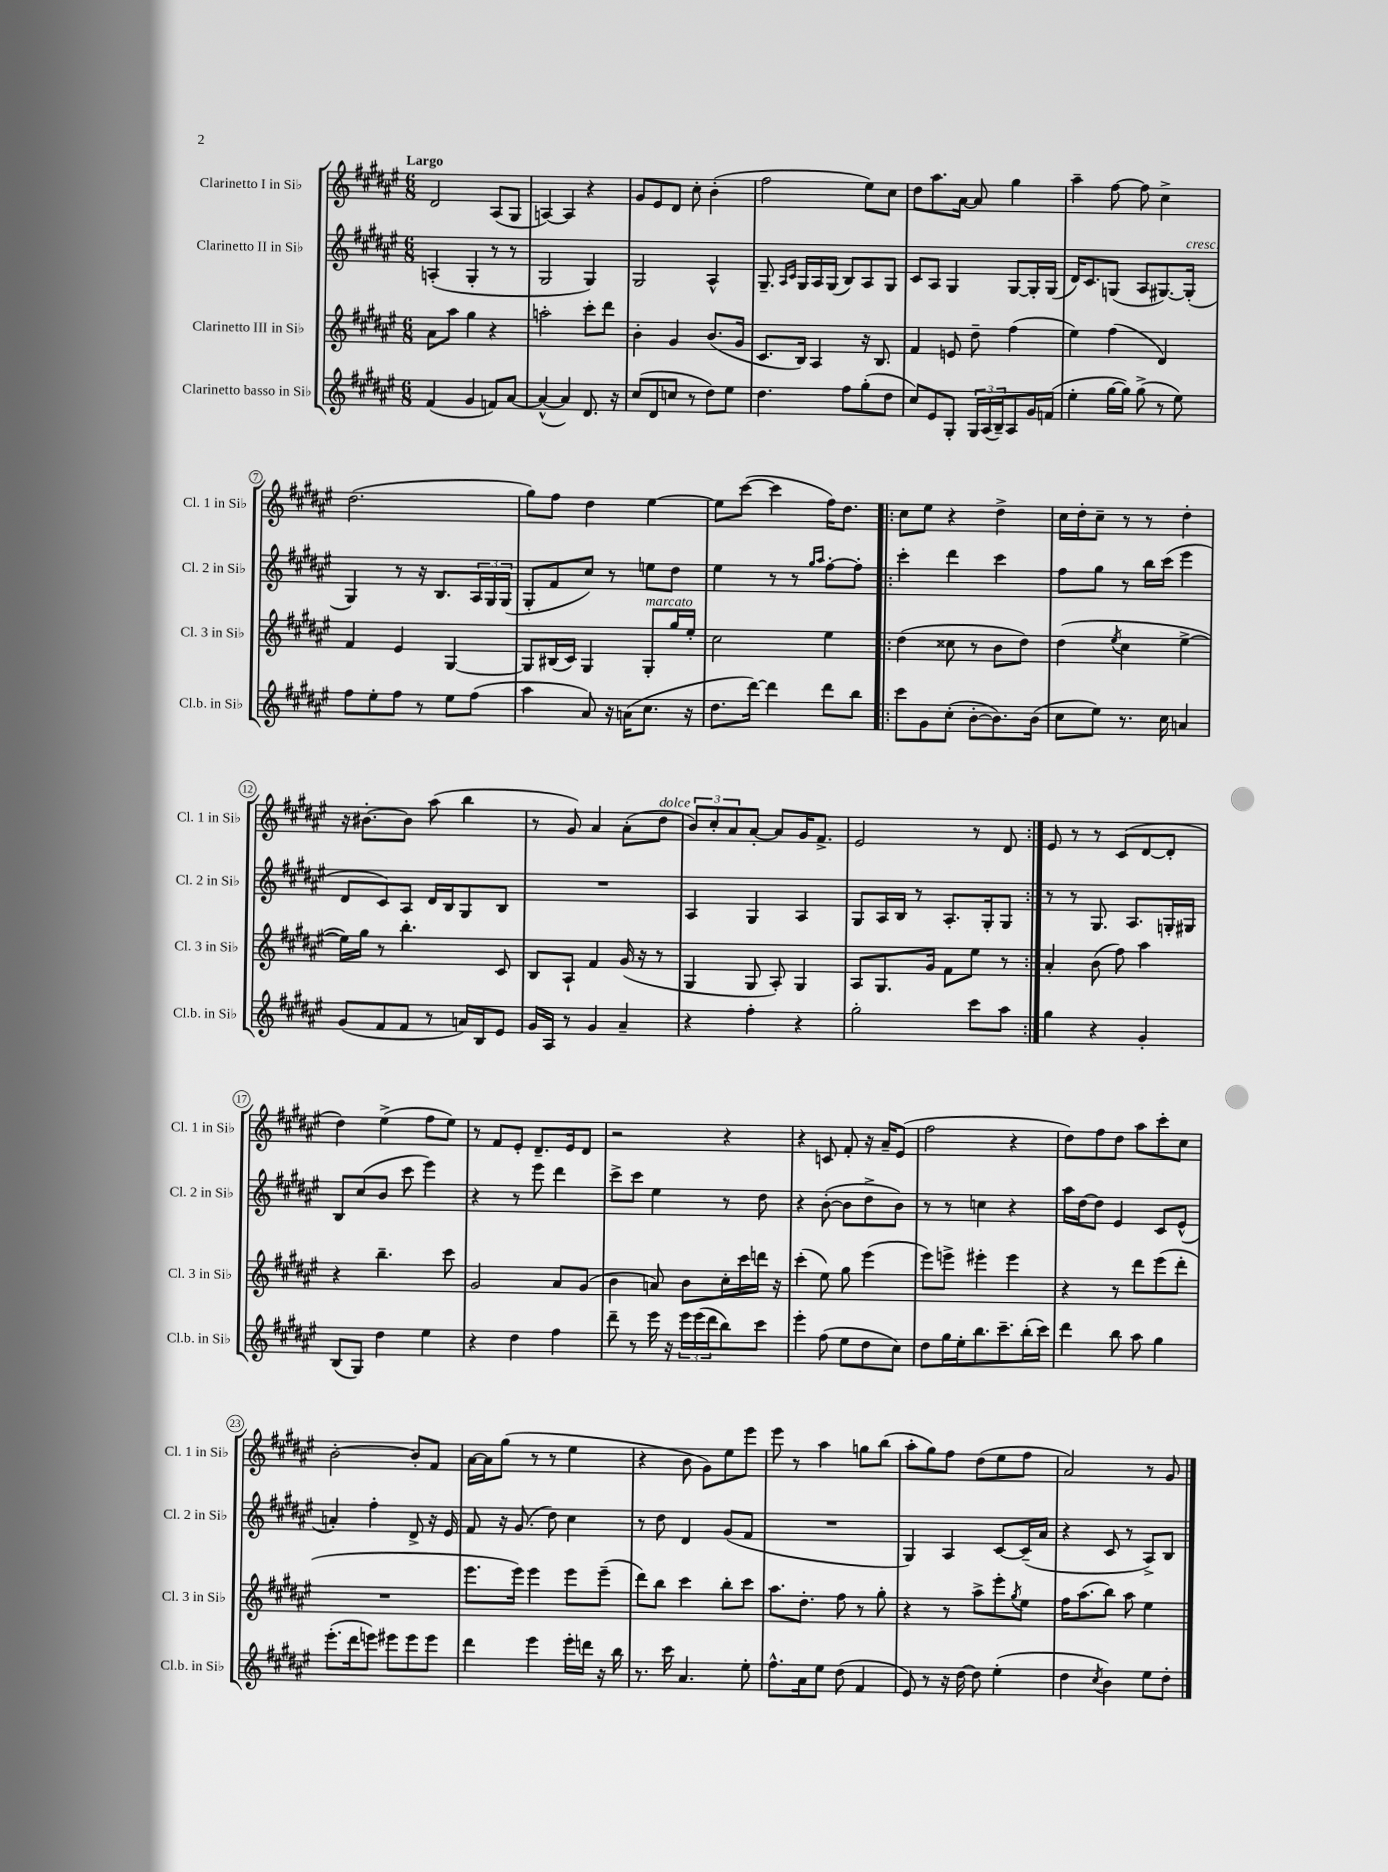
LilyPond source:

<<
\new StaffGroup <<
\new Staff = "s0" \with { instrumentName = "Clarinetto I in Sib" shortInstrumentName = "Cl. 1 in Sib" } {
    \clef treble \key fis \major \numericTimeSignature \time 6/8 \tempo "Largo"
    dis'2 ais8( gis8 |
    a4~) a4 r4 |
    gis'8 eis'8 dis'8 cis''8-. b'4-.( |
    fis''2 eis''8) cis''8 |
    dis''8 ais''8. ais'16~ ais'8 gis''4 |
    ais''4-- fis''8~ fis''8 cis''4-> |
    dis''2.( |
    gis''8) fis''8 dis''4 eis''4~ |
    eis''8 cis'''8~( cis'''4 fis''16) dis''8. |
    \repeat volta 2 { cis''8 eis''8 r4 dis''4-> |
    cis''16 dis''16-. cis''8-- r8 r8 dis''4-. |
    r16 bis'8.~-. bis'8 ais''8( b''4 |
    r8 gis'8) ais'4 ais'8-.( dis''8^\markup { \italic "dolce" } |
    \tuplet 3/2 { b'8) cis''8-. ais'8 } ais'8~-. ais'8 gis'16 fis'8.-> |
    eis'2 r8 dis'8 | }
    eis'8 r8 r8 cis'8( dis'8~ dis'8-. |
    dis''4) eis''4->( fis''8 eis''8) |
    r8 fis'8 eis'8-. dis'8.-- eis'16 dis'8 |
    r2 r4 |
    r4 c'8 fis'8-. r16 ais'16-- eis'8( |
    fis''2 r4 |
    dis''8) fis''8 dis''8 ais''8 cis'''8-. cis''8 |
    b'2~-. b'8-. fis'8 |
    ais'16~ ais'16 gis''8( r8 r8 eis''4 |
    r4 b'8 gis'8) eis''8 eis'''8 |
    eis'''8 r8 ais''4 g''8 b''8( |
    ais''8-. gis''8) fis''8 dis''8( eis''8 fis''8 |
    ais'2) r8 gis'8 \bar "|." |
}
\new Staff = "s1" \with { instrumentName = "Clarinetto II in Sib" shortInstrumentName = "Cl. 2 in Sib" } {
    \clef treble \key fis \major \numericTimeSignature \time 6/8
    a4-.( gis4-. r8 r8 |
    gis2 gis4) |
    gis2 ais4-^ |
    gis8.-- \grace { ais16 cis'16 } gis16 ais16 gis16( b8) ais8 gis8 |
    cis'8 ais8 gis4 gis8~ gis16-. gis16( |
    dis'16) cis'8. g8( ais8 gis8.~) gis16-.^\markup { \italic "cresc." }( |
    gis4) r8 r16 b8. \tuplet 3/2 { ais16 gis16 gis16( } |
    gis8-. fis'8 cis''8) r8 e''8 dis''8 |
    eis''4 r8 r8 \grace { gis''16 ais''16 } fis''8~-. fis''8-. |
    \repeat volta 2 { cis'''4-. dis'''4 cis'''4 |
    fis''8 gis''8 r8 b''16 cis'''16( eis'''4 |
    dis'8 cis'8) ais8 dis'16 b16 gis8 b8 |
    R2. |
    ais4 gis4 ais4 |
    gis8 ais16 b16 r8 ais8.-. gis16-. gis8 | }
    r8 r8 gis8. ais8. g16-. gis16 |
    b8 cis''8( b'8 cis'''8 eis'''4) |
    r4 r8 eis'''8 dis'''4 |
    cis'''8-> cis'''8 eis''4 r8 dis''8 |
    r4 b'8~-.( b'8 dis''8-> b'8) |
    r8 r8 c''4 r4 |
    ais''16 dis''16~ dis''8 eis'4 cis'8 eis'8-^( |
    a'4-.) fis''4-. dis'8-> r16 eis'16 |
    fis'8 r16 gis'8.( dis''8) cis''4 |
    r8 dis''8 dis'4 gis'8( fis'8 |
    R2. |
    gis4) ais4 cis'8~ cis'16--( ais'16 |
    r4 cis'8 r8 ais8->) b8 \bar "|." |
}
\new Staff = "s2" \with { instrumentName = "Clarinetto III in Sib" shortInstrumentName = "Cl. 3 in Sib" } {
    \clef treble \key fis \major \numericTimeSignature \time 6/8
    ais'8 ais''8 gis''4 r4 |
    a''2-. cis'''8-. dis'''8 |
    b'4-. gis'4 b'8.( gis'16 |
    cis'8. b16) ais4 r16 b8. |
    fis'4 e'8 dis''8-- fis''4( |
    eis''4) fis''4( dis'4) |
    fis'4 eis'4 gis4~ |
    gis8 bis16( cis'16) gis4 gis8-.^\markup { \italic "marcato" } gis''16 eis''16-. |
    cis''2 eis''4 |
    \repeat volta 2 { dis''4( cisis''8 r8 b'8 dis''8) |
    dis''4( \acciaccatura { eis''8 } cis''4 eis''4~-> |
    eis''16) gis''16 r8 b''4.-. cis'8 |
    b8 ais8-! fis'4 gis'16( r16 r8 |
    gis4 gis8 ais8-.) gis4 |
    ais8 gis8. gis'16 fis'8 eis''8 r8 | }
    ais'4-. b'8( fis''8) ais''4 |
    r4 b''4.-- cis'''8 |
    gis'2 ais'8 gis'8( |
    b'4 a'8) b'8 cis''16-. cis'''16 d'''16 r16 |
    cis'''4-.( eis''8) gis''8 eis'''4( |
    eis'''8) e'''8-> eis'''4-. eis'''4 |
    r4 r8 dis'''8 eis'''8( dis'''8-. |
    R2. |
    eis'''8. eis'''16) eis'''4 eis'''8 eis'''8--( |
    dis'''8) b''8 cis'''4 b''8-. cis'''8 |
    ais''8. dis''8.-. fis''8 r8 gis''8-. |
    r4 r8 ais''8-> eis'''8-. \acciaccatura { gis''8 } eis''8 |
    fis''16 ais''8.( b''8) ais''8 eis''4 \bar "|." |
}
\new Staff = "s3" \with { instrumentName = "Clarinetto basso in Sib" shortInstrumentName = "Cl.b. in Sib" } {
    \clef treble \key fis \major \numericTimeSignature \time 6/8
    fis'4( gis'4 f'8) ais'8~ |
    ais'4~-^( ais'4) dis'8. r16 |
    cis''8( dis'8 c''8 r8 dis''8) eis''8 |
    dis''4. fis''8 gis''8-.( dis''8 |
    cis''8) eis'8 gis8-. \tuplet 3/2 { gis16 ais16( b16--) } ais8 gis'16 f'16( |
    eis''4-. gis''16~ gis''16) gis''8->( r8 eis''8) |
    fis''8 eis''8-. fis''8 r8 eis''8 fis''8( |
    ais''4 ais'8) r16 a'16( cis''8. r16 |
    dis''8. dis'''16~) dis'''4 dis'''8 b''8 |
    \repeat volta 2 { cis'''8 gis'8 cis''8-.( b'8~-. b'8.) b'16( |
    cis''8 eis''8) r8. cis''16 a'4 |
    gis'8( fis'8 fis'8 r8 a'16) b16 eis'8 |
    gis'16 ais16 r8 gis'4 ais'4-- |
    r4 fis''4-. r4 |
    gis''2-. cis'''8 ais''8 | }
    gis''4 r4 gis'4-. |
    b8( gis8) dis''4 eis''4 |
    r4 dis''4 fis''4 |
    dis'''8-- r8 eis'''16 r16 \tuplet 3/2 { eis'''16 eis'''16( dis'''16 } b''8) cis'''8 |
    eis'''4-. fis''8( eis''8 dis''8 cis''8) |
    dis''8 gis''16 eis''16-. b''8. cis'''8.-- b''16-.( cis'''16) |
    dis'''4 b''8 ais''8 gis''4 |
    eis'''8.-.( dis'''16 e'''8) eis'''8 eis'''8 eis'''8 |
    dis'''4 eis'''4 eis'''16-. d'''16 r16 b''16 |
    r8. cis'''16 ais'4. eis''8-. |
    fis''8.-^ ais'16 eis''8 dis''8( fis'4 |
    eis'8) r8 r16 dis''16~ dis''8 eis''4-.( |
    dis''4 \acciaccatura { cis''8 } b'4) eis''8 dis''8-. \bar "|." |
}
>>
>>
\layout { \context { \Score \override BarNumber.stencil = #(make-stencil-circler 0.1 0.3 ly:text-interface::print) } }
